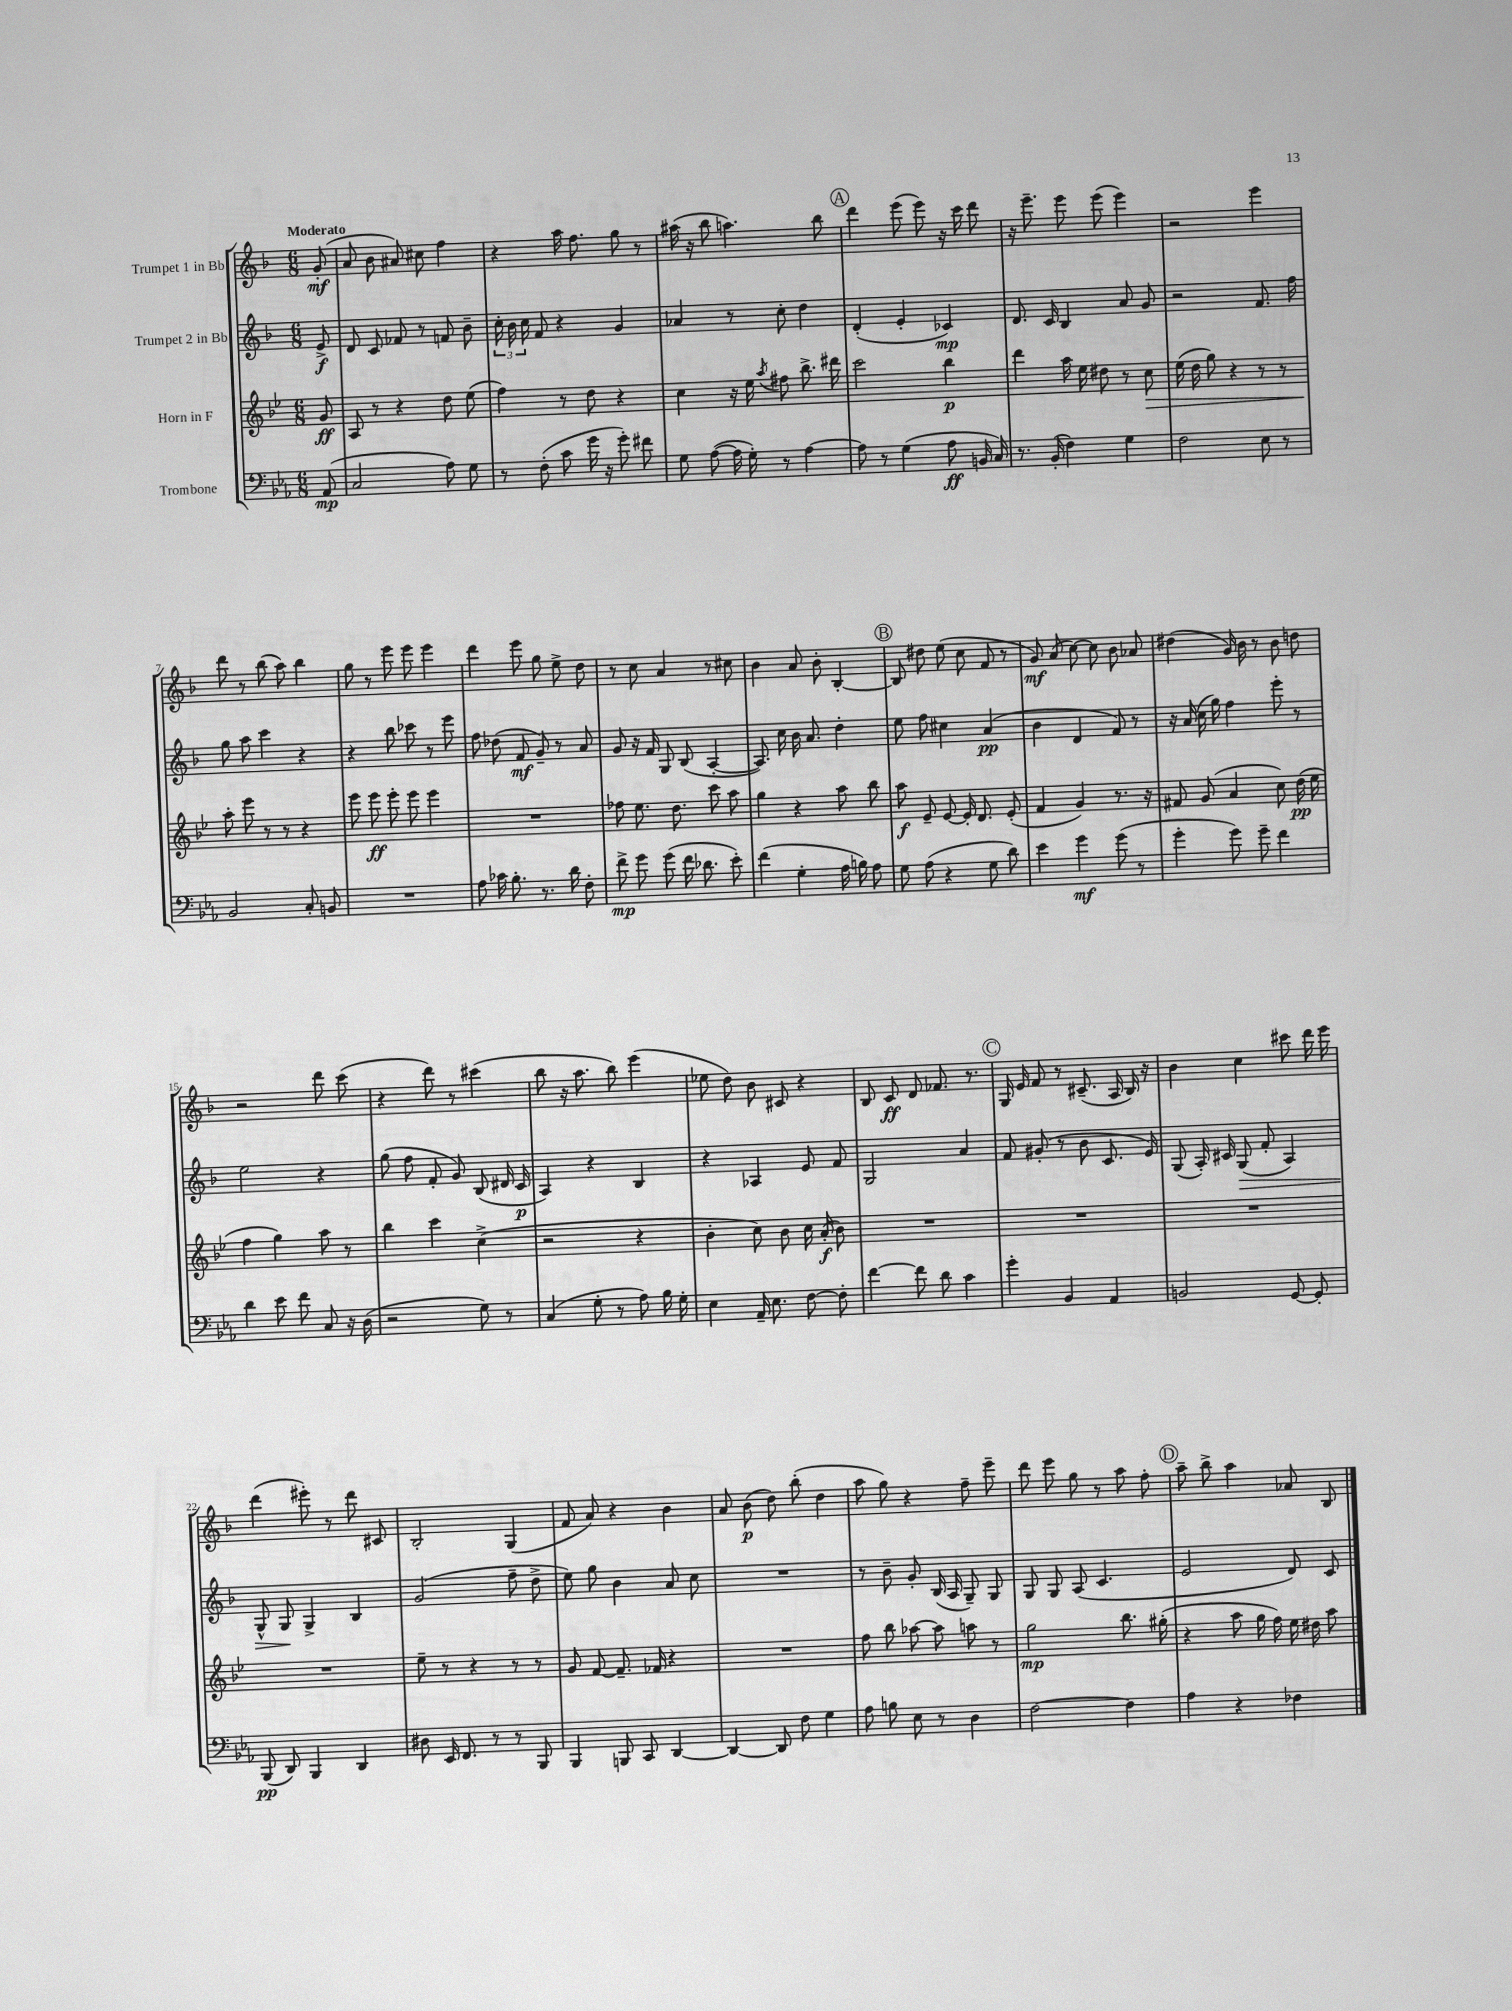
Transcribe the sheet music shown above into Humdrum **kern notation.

**kern	**kern	**kern	**kern
*staff4	*staff3	*staff2	*staff1
*clefF4	*clefG2	*clefG2	*clefG2
*k[b-e-a-]	*k[b-e-]	*k[b-]	*k[b-]
*M6/8	*M6/8	*M6/8	*M6/8
(8AA-/	8g/	8e^/	(8g'/
=	=	=	=
2C/	8A/	8d/	8a/
.	8r	8c/	8b-\
.	4r	8f-/	8a#/)
.	.	8r	8cc#\
8A-\)	8dd\	8f/	4ff\
8G\	(8ee-\	8b-~\	.
=	=	=	=
8r	4ff\)	24cc'\	4r
.	.	24b-\	.
.	.	24cc\	.
(8F'\	.	8f/	.
8c\	8r	4r	16aa\
.	.	.	8.ff\
16g\	8dd\	.	.
16r	.	.	.
8g'\)	4r	4g/	8gg\
8f#\	.	.	8r
=	=	=	=
8G\	4cc\	4a-/	(16aa#\
.	.	.	16r
([8A-\	.	.	8bb-\
16A-\]	16r	8r	4.aa\)
16G'\)	16ee-\	.	.
.	8qaa/	.	.
8r	8ff#\	8cc'\	.
[4A-\	8.bb-^\	4dd\	.
.	.	.	8bb-\
.	16ddd#\	.	.
=	=	=	=
8A-\]	2ccc\	(4d'/	4ddd\
8r	.	.	.
(4G\	.	4e'/	(8eee\
.	.	.	8eee\)
8A-\	4bb-\	4c-/)	16r
.	.	.	16ccc\
16BB/	.	.	8ddd\
16C/)	.	.	.
=	=	=	=
8.r	4ddd\	8.d/	16r
.	.	.	8.eee~\
(16BB-'/	.	16c/	.
4F\)	16aa\	4B-/	8eee\
.	16ee-\	.	.
.	8dd#\	.	(8eee\
4G\	8r	8a/	4eee\)
.	8cc\	8g/	.
=	=	=	=
2F\	(16ee-\	2r	2r
.	16dd\	.	.
.	8gg\)	.	.
.	4r	.	.
8E-\	8r	8.f/	4eee\
8r	8r	.	.
.	.	16ff\	.
=	=	=	=
2BB-/	8aa'\	8gg\	8ddd\
.	8eee-\	8aa\	8r
.	8r	4ccc\	(8bb-\
.	8r	.	8aa\)
8C'/	4r	4r	4bb-\
8BB/	.	.	.
=	=	=	=
2.r	8eee-\	4r	8gg\
.	8eee-\	.	8r
.	8eee-'\	8bb-\	8eee\
.	8eee-\	8ccc-\	8eee\
.	4eee-\	8r	4eee\
.	.	8eee\	.
=	=	=	=
8A-\	2.r	8ff\	4ddd\
16c-\	.	(8dd-\	.
8.B-'\	.	.	.
.	.	8f/	8eee\
8.r	.	8g~/)	8gg\
.	.	8r	8ee^\
16d\	.	.	.
8F'\	.	8a/	8dd\
=	=	=	=
8f^\	8ff-\	8g/	8r
8g\	8.ee-\	16r	8cc\
.	.	16f/	.
(8g\	.	8G/	4a/
.	8.dd\	.	.
16f\	.	(8B-/	.
8.d-\	.	.	.
.	8ccc\	[4A'/	8r
8e-'\)	8aa\	.	8cc#\
=	=	=	=
(4f\	4gg\	8.A/])	4b-\
.	.	16cc\	.
4G'\	4r	16b-\	8a/
.	.	8.a/	.
.	.	.	8b-'\
16A-\	8aa\	4dd'\	[4B-'/
16B\)	.	.	.
8A-\	8bb-\	.	.
=	=	=	=
8G\	8aa\	8ee\	8B-/]
(8A-\	8e-~/	8ff\	8dd#\
4r	[8e-/	4cc#\	(8ee\
.	16e-'/]	.	8cc\
.	8.d/	.	.
8G\	.	(4a/	8f/
8d\)	(8e-'/	.	8r
=	=	=	=
4e-\	4f/	4b-\	8g/)
.	.	.	(8a/
4g\	4g/)	4d/	[8cc\)
.	.	.	8cc\]
(8g\	8.r	8f/)	8b-\
8r	.	8r	8a-/
.	16r	.	.
=	=	=	=
4g'\	8f#/	16r	(4dd#\
.	.	(16a/	.
.	(8g/	16cc\	.
.	.	16gg\)	.
8g\)	4a/	4ff\	16g/)
.	.	.	16b-\
8g~\	.	.	8r
4f\	8cc\)	8eee'\	8b-\
.	(16dd\	8r	8dd\
.	16ee-\	.	.
=	=	=	=
4d\	4ff\	2ee\	2r
8e-\	4gg\)	.	.
8f\	.	.	.
8C/	8aa\	4r	8ddd\
16r	8r	.	(8ccc\
(16D\	.	.	.
=	=	=	=
2r	4bb-\	(8gg\	4r
.	.	8ff\	.
.	4ccc\	8f'/	8ddd\)
.	.	8g/)	8r
8G\)	(4cc^\	(8B-/	(4ccc#\
8r	.	16d#/	.
.	.	16c/	.
=	=	=	=
(4C/	2r	4A/)	8bb-\
.	.	.	16r
.	.	.	8.aa\
8G'\	.	4r	.
8r	.	.	8bb-\)
8A-\)	4r	4B-/	(4eee\
16B-\	.	.	.
16G'\	.	.	.
=	=	=	=
4E-\	4b-'\	4r	8ee-\
.	.	.	8dd\)
16AA-~/	8cc\)	4A-/	8b-\
8.E-\	.	.	.
.	8b-\	.	8c#/
[8F\	16cc\	8e/	4r
.	(16a'/	.	.
8F'\]	8b-\)	8f/	.
=	=	=	=
[4f\	2.r	2G/	8B-/
.	.	.	8c/
8f\]	.	.	8d/
8d\	.	.	8.f-/
4c\	.	4a/	.
.	.	.	8.r
=	=	=	=
4g'\	2.r	8f/	16G/
.	.	.	16e/
.	.	(8g#'/	8f/
4BB-/	.	8r	8r
.	.	8b-\	(8.c#~/
4AA-/	.	8.c/	.
.	.	.	16A/
.	.	.	16B-/)
.	.	16e/)	16r
=	=	=	=
2BB/	2.r	(8G/	4b-\
.	.	16A'/)	.
.	.	16c#/	.
.	.	(8G/	4cc\
.	.	8f'/	.
[8GG/	.	4A/)	8ccc#\
8GG'/]	.	.	16ddd\
.	.	.	16eee\
=	=	=	=
(8BBB-/	2.r	8G^^/	(4ddd\
8DD/)	.	8G/	.
4BBB-/	.	4G^/	8eee#'\)
.	.	.	8r
4DD/	.	4B-/	8ddd\
.	.	.	8c#/
=	=	=	=
8D#\	8ee-~\	(2g/	2B-'/
16EE-/	8r	.	.
8.FF/	.	.	.
.	4r	.	.
8r	.	.	.
8r	8r	8ff~\	(4G/
8BBB-/	8r	8dd^\	.
=	=	=	=
4BBB-/	8g/	8ee\)	8f/
.	[8f/	8gg\	8a/)
8BBB/	8.f~/]	4b-\	4r
8CC/	.	.	.
.	16f-/	.	.
[4DD/	4r	8a/	4b-\
.	.	8cc\	.
=	=	=	=
4DD/_	2.r	2.r	8a/
.	.	.	(8b-\
8DD/]	.	.	8dd\)
8F\	.	.	(8bb-'\
4G\	.	.	4dd\
=	=	=	=
8A-\	8ff\	8r	8aa\
8B\	8bb-\	8b-~\	8gg\)
8E-\	[8aa-\	8g'/	4r
8r	8aa-\]	(16B-/	.
.	.	16A/	.
4D\	8aa\	8G~/)	8ff~\
.	8r	8G/	8eee~\
=	=	=	=
[2F\	2gg\	8G/	8ddd\
.	.	8G/	8eee\
.	.	(8A/	8gg\
.	.	4.c/	8r
4F\]	8.bb-\	.	8aa\
.	.	.	8ff'\
.	(16gg#'\	.	.
=	=	=	=
4A-\	4r	2e/	8aa~\
.	.	.	8bb-^\
4r	8aa\	.	4aa\
.	16gg\	.	.
.	16ff\)	.	.
4F-\	16ee-\	8d/)	8a-/
.	16dd#\	.	.
.	8aa\	8c/	8B-/
==	==	==	==
*-	*-	*-	*-
